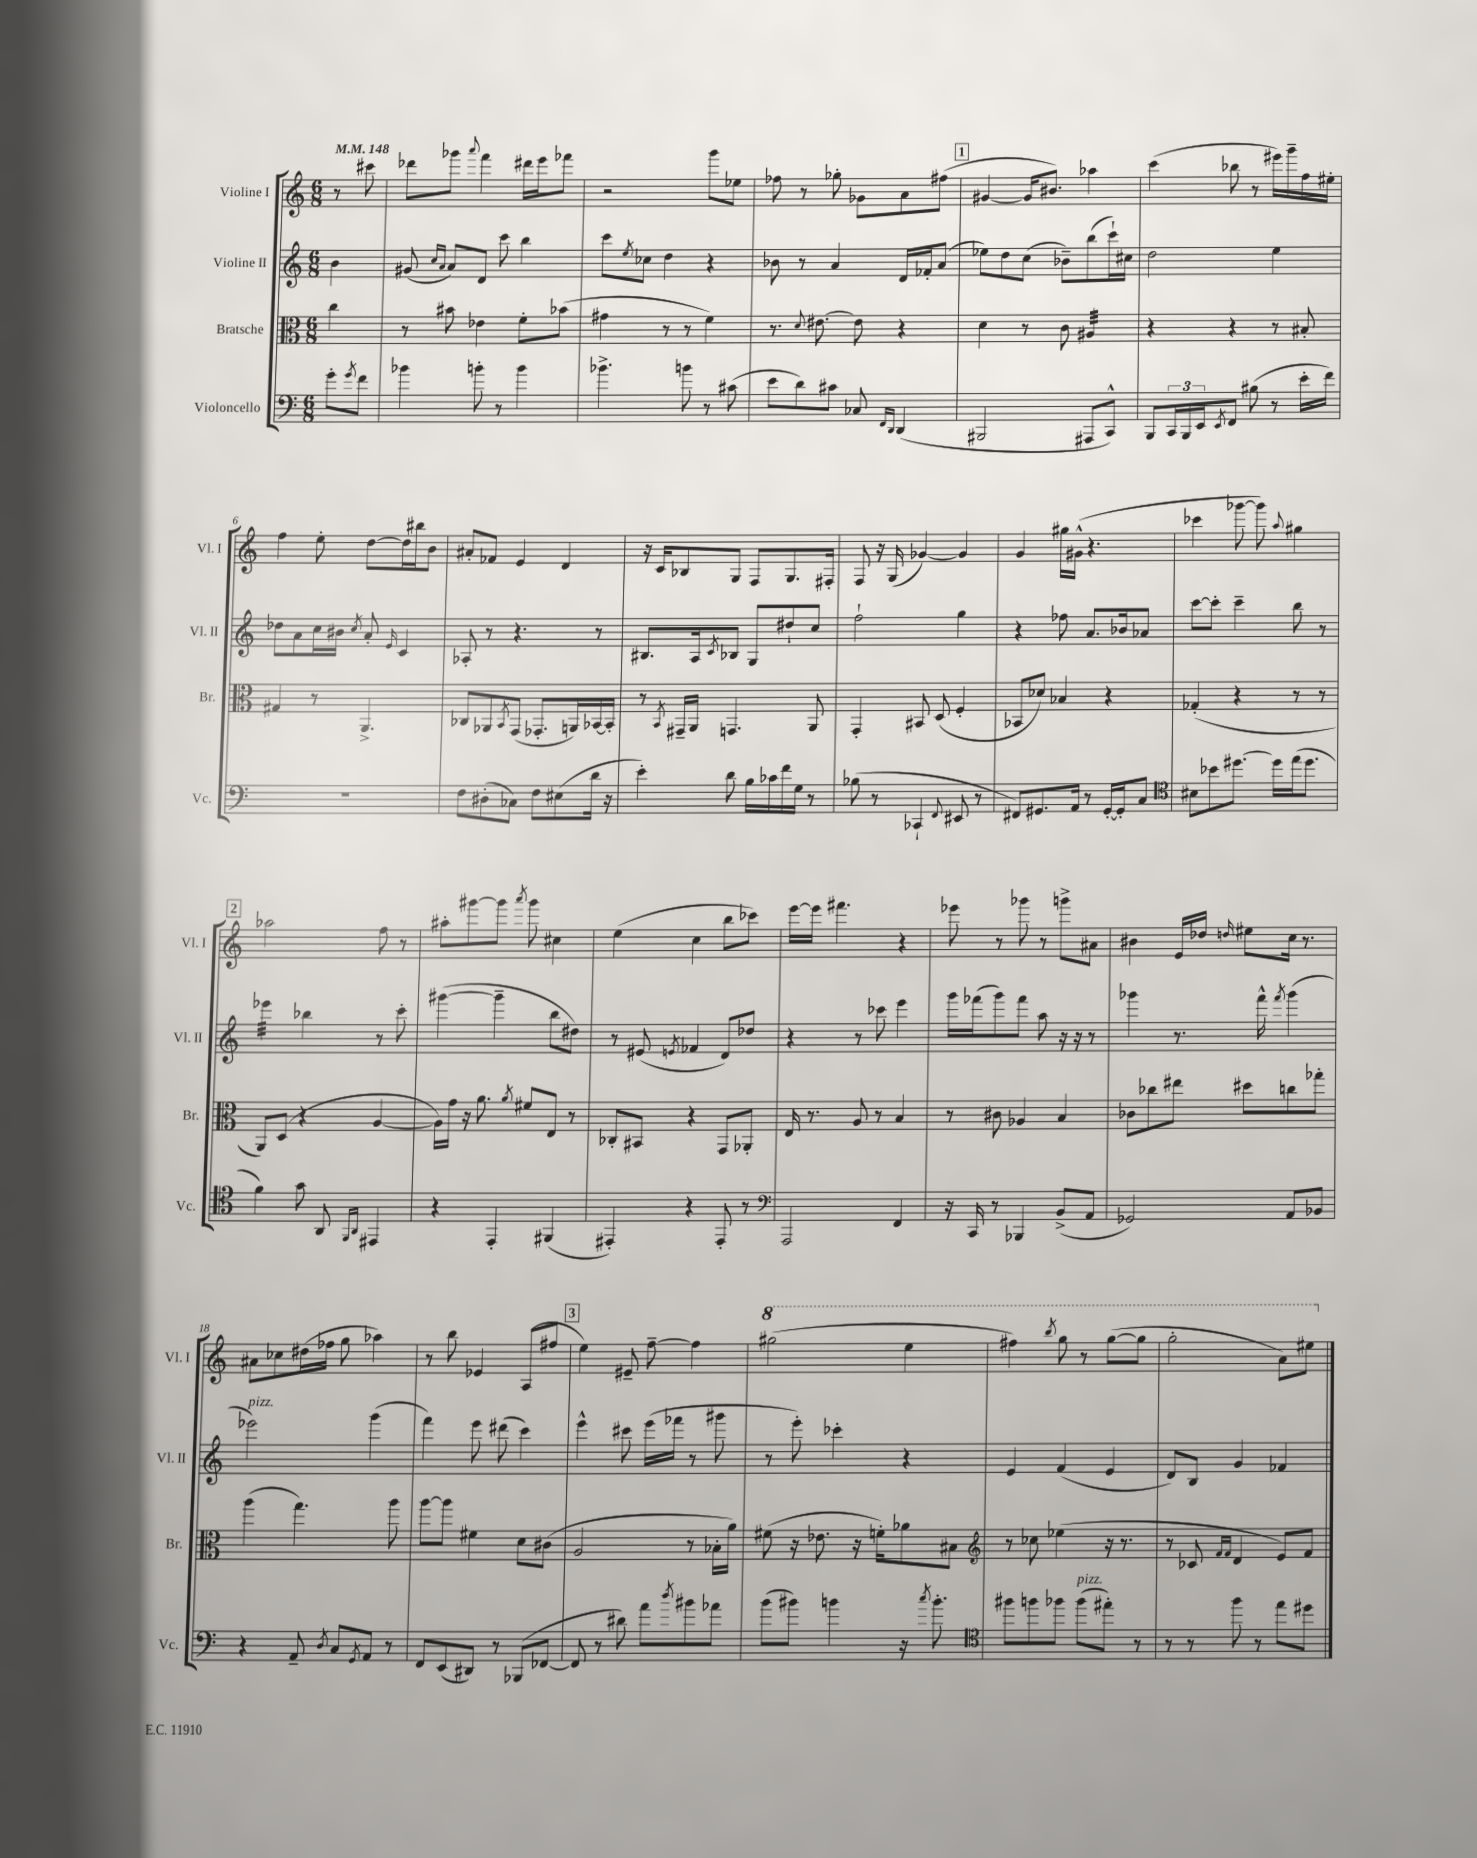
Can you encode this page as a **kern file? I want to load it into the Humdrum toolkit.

**kern	**kern	**kern	**kern
*staff4	*staff3	*staff2	*staff1
*clefF4	*clefC3	*clefG2	*clefG2
*k[]	*k[]	*k[]	*k[]
*M6/8	*M6/8	*M6/8	*M6/8
*MM148	*MM148	*MM148	*MM148
8g'\L	4cc\	4b\	8r
8qg/	.	.	.
8f\J	.	.	8ccc#\
=	=	=	=
4b-\	8r	(8g#/	8ddd-\L
.	.	16qqcc/LL	.
.	.	16qqa/JJ	.
.	8b#\	8a/L)	8ggg-\J
.	.	.	8qqaaa/
8b'\	4e-\	8d/J	4fff\
8r	.	8ccc\	.
4b\	8f'\L	4bb\	16ddd#\LL
.	.	.	16eee\J
.	(8b-\J	.	8fff-\J
=	=	=	=
4.b-^\	4g#\	8ccc\L	2r
.	.	8qee/	.
.	.	8cc-\J	.
.	8r	4dd\	.
8b\	8r	.	.
8r	4f\)	4r	8ggg\L
(8c#\	.	.	8ee-\J
=	=	=	=
8e\L	8.r	8b-\	8ff-\
8d\)	.	8r	8r
.	8qqd/	.	.
.	[8.e#\	.	.
8c#\J	.	4a/	8gg-'\
8C-/	8e#\]	.	8g-\L
16qqFF/LL	.	.	.
16qqDD/JJ	.	.	.
(4DD/	4r	16d/LL	8a\
.	.	16f-'/J	.
.	.	(8a/J	(8ff#\J
=	=	=	=
2BBB#/	4d\	8ee-\L)	[4g#/
.	.	8dd\	.
.	8r	(8cc\J	16g#/]LK
.	.	.	8.b#/J)
.	8c\	8b-~\L)	.
8AAA#/L	4A#/	(8bb\	4aa-\
8CC^^/J)	.	16ccc`\L)	.
.	.	16cc#\JJ	.
=	=	=	=
8BBB/L	4r	2dd\	(4ccc\
24CC/L	.	.	.
24BBB/	.	.	.
24EE/J	.	.	.
8qEE/	.	.	.
8FF/J	4r	.	8bb-\
(8B#\	.	.	8r
8r	8r	4ee\	16eee#\LL)
.	.	.	16ggg~\
16e'\LL	8B#'/	.	16ff\
16f\JJ)	.	.	16ee#'\JJ
=	=	=	=
2.r	4G#/	8dd-\L	4ff\
.	.	8a\	.
.	8r	16cc\L	8ee'\
.	.	16b#\JJ	.
.	.	8qcc/	.
.	4.AA^/	8a'/	[8dd\L
.	.	16qqe/	.
.	.	4c/	16dd\]L
.	.	.	16bb#\J
.	.	.	8b\J
=	=	=	=
8F\L	8C-/L	8A-'/	8a#'/L
(8D#'\	8AA-/	8r	8f-/J
.	8qBB/	.	.
8C-\J)	(8GG/J	4.r	4e/
8F\L	8.GG-'/L	.	.
(8E#\	.	.	4d/
.	16AA/L)	.	.
16d\Jk	[16BB-/	8r	.
16r	16BB-'/]JJ	.	.
=	=	=	=
4e'\)	8r	8.B#/L	16r
.	.	.	16c/LK
.	8qBB/	.	.
.	16GG#~/LL	.	8B-/
.	16AA/JJ	16A/k	.
.	.	8qc/	.
8d\	4.GG/	8B-/J	8G/J
16B\LL	.	8G/L	8F/L
16c-\	.	.	.
16f\	.	8dd#`/	8.G/
16G\JJ	.	.	.
8r	8AA/	8cc/J	.
.	.	.	16F#'/Jk
=	=	=	=
(8B-\	4GG'/	2ff`\	8F/
8r	.	.	16r
.	.	.	(16G/
4CC-`/	8BB#/	.	[4g-/)
.	(8D/	.	.
8qqFF/	.	.	.
8EE#/	4F'/	4gg\	4g-/]
8r	.	.	.
=	=	=	=
8FF#/L)	8BB-/L	4r	4g/
8.GG#/	8d-/J)	.	.
.	4B-/	8ff-\	16gg#\LL
16AA/Jk	.	.	(16g#^^\JJ
8r	.	8.a/L	4.r
[16GG#'/LL	4r	.	.
16GG#'/]J	.	16b-/k	.
8C/J	.	8a-/J	.
=	=	=	=
*clefC4	*	*	*
8B#\L	(4G-'/	[8ccc\L	4ccc-\
8b-\	.	8ccc'\]J	.
[8.dd#\J	4r	4ccc~\	[8ggg-\
.	.	.	8ggg-\])
16dd#\]LL	.	.	.
.	.	.	8qqaa/
(16ee\J	8r	8bb\	4gg#\
8.dd#\J	.	.	.
.	8r	8r	.
=	=	=	=
4f\)	8AA/L)	4eee-\	2aa-\
.	(8D/J	.	.
8g\	4r	4bb-\	.
8AA/	.	.	.
16qqFF/LL	.	.	.
16qqAA/JJ	.	.	.
4EE#/	[4A/	8r	8ff\
.	.	8ccc'\	8r
=	=	=	=
4r	16A\]LL)	([4ggg#\	8aa#'\L
.	16g\JJ	.	.
.	16r	.	[8ggg#\
.	8.a\	.	.
4EE'/	.	4ggg#~\]	8ggg#\]J
.	8qa/	.	8qaaa/
.	8f#/L	.	8ggg#\
(4FF#/	8E/J	8bb\L	4cc#\
.	8r	8dd#\J)	.
=	=	=	=
4EE#'/)	8C-'/L	8r	(4ee\
.	8BB#/J	(8e#/	.
.	.	8qe/	.
4r	4r	4f-/	4cc\
8EE#'/	8GG/L	8d/L)	8bb\L
8r	8AA-'/J	8dd-/J	8ccc-\J)
=	=	=	=
*clefF4	*	*	*
2AAA/	16E/	4r	[16eee\LL
.	8.r	.	16eee\]JJ
.	.	.	4.fff#\
.	8A/	8r	.
.	8r	8ccc-\	.
4FF/	4B/	4eee\	4r
=	=	=	=
16r	8r	16ggg\LL	8eee-\
16CC/	.	(16fff-\J	.
8r	8c#\	8ggg\)	8r
4BBB-/	4A-/	8fff-\J	8ggg-\
.	.	8aa\	8r
(8BB^/L	4B/	16r	8ggg^\L
.	.	16r	.
8AA/J	.	8r	8a#\J
=	=	=	=
2GG-/)	8c-\L	4ggg-\	4b#\
.	8cc-\	.	.
.	8ee#\J	8.r	16e/LL
.	.	.	16dd-/JJ
.	.	.	16qqdd/
.	8dd#\L	.	8ee#\L
.	.	16fff^^\	.
.	.	8qfff/	.
8AA/L	8cc\	(4ggg-\	16cc\Jk
.	.	.	8.r
8BB-/J	8gg-'\J	.	.
=	=	=	=
4r	(4aa\	2eee-\)	8a#\L
.	.	.	8cc-\
8AA~/	4.gg\)	.	(16dd#\L
.	.	.	16ff-\JJ
8qD/	.	.	.
8C/L	.	.	8gg\
8qGG/	.	.	.
8AA/J	.	(4ggg\	4aa-\)
8r	8aa\	.	.
=	=	=	=
8FF/L	[8aa\L	4fff\)	8r
(8EE/	8aa\]J	.	8bb\
8DD#/J)	4f#\	8eee\	4e-/
8r	.	(8ddd#\	.
(8BBB-/L	8d\L	4ccc\)	(8A/L
[8FF-/J	(8c#\J	.	8ff#/J
=	=	=	=
8FF-/]	2A/	4eee^^\	4ee\)
8r	.	.	.
8d#\)	.	8ccc#\	8e#~/
8a\L	.	(16eee\LL	[8ff~\
.	.	16fff-\JJ	.
8qdd/	.	.	.
8b#\	8r	8r	4ff\]
8a-\J	16B-'\LL	8ggg#\	.
.	16a\JJ)	.	.
=	=	=	=
(8b\L	(8f#\	8r	(2ggg#\
8b#\J)	16r	8eee'\)	.
.	8.e-\	.	.
4b\	.	4ccc-'\	.
.	16r	.	.
.	16f'\LK)	.	.
16r	8a-\	4r	4eee\
8qcc/	.	.	.
8.b'\	.	.	.
.	8B#\J	.	.
=	=	=	=
*clefC4	*clefG2	*	*
8ff#\L	8r	4e/	4fff#\)
8ff\	8cc-\	.	.
.	.	.	8qbbb/
8ff-\J	(4ee-\	(4f/	8ggg\
(8ff-\L	.	.	8r
8ee#'\J)	16r	4e/	([8ggg\L
.	8.r	.	.
8r	.	.	8ggg\]J
=	=	=	=
8r	8r	8d/L)	2ggg'\
8r	8c-/	8B/J	.
.	16qqf/LL	.	.
.	16qqf/JJ	.	.
8ff\	4d/	4g/	.
8r	.	.	.
8ee\L	8e/L)	4f-/	8aa\L)
8dd#\J	8f/J	.	8eee#\J
==	==	==	==
*-	*-	*-	*-
